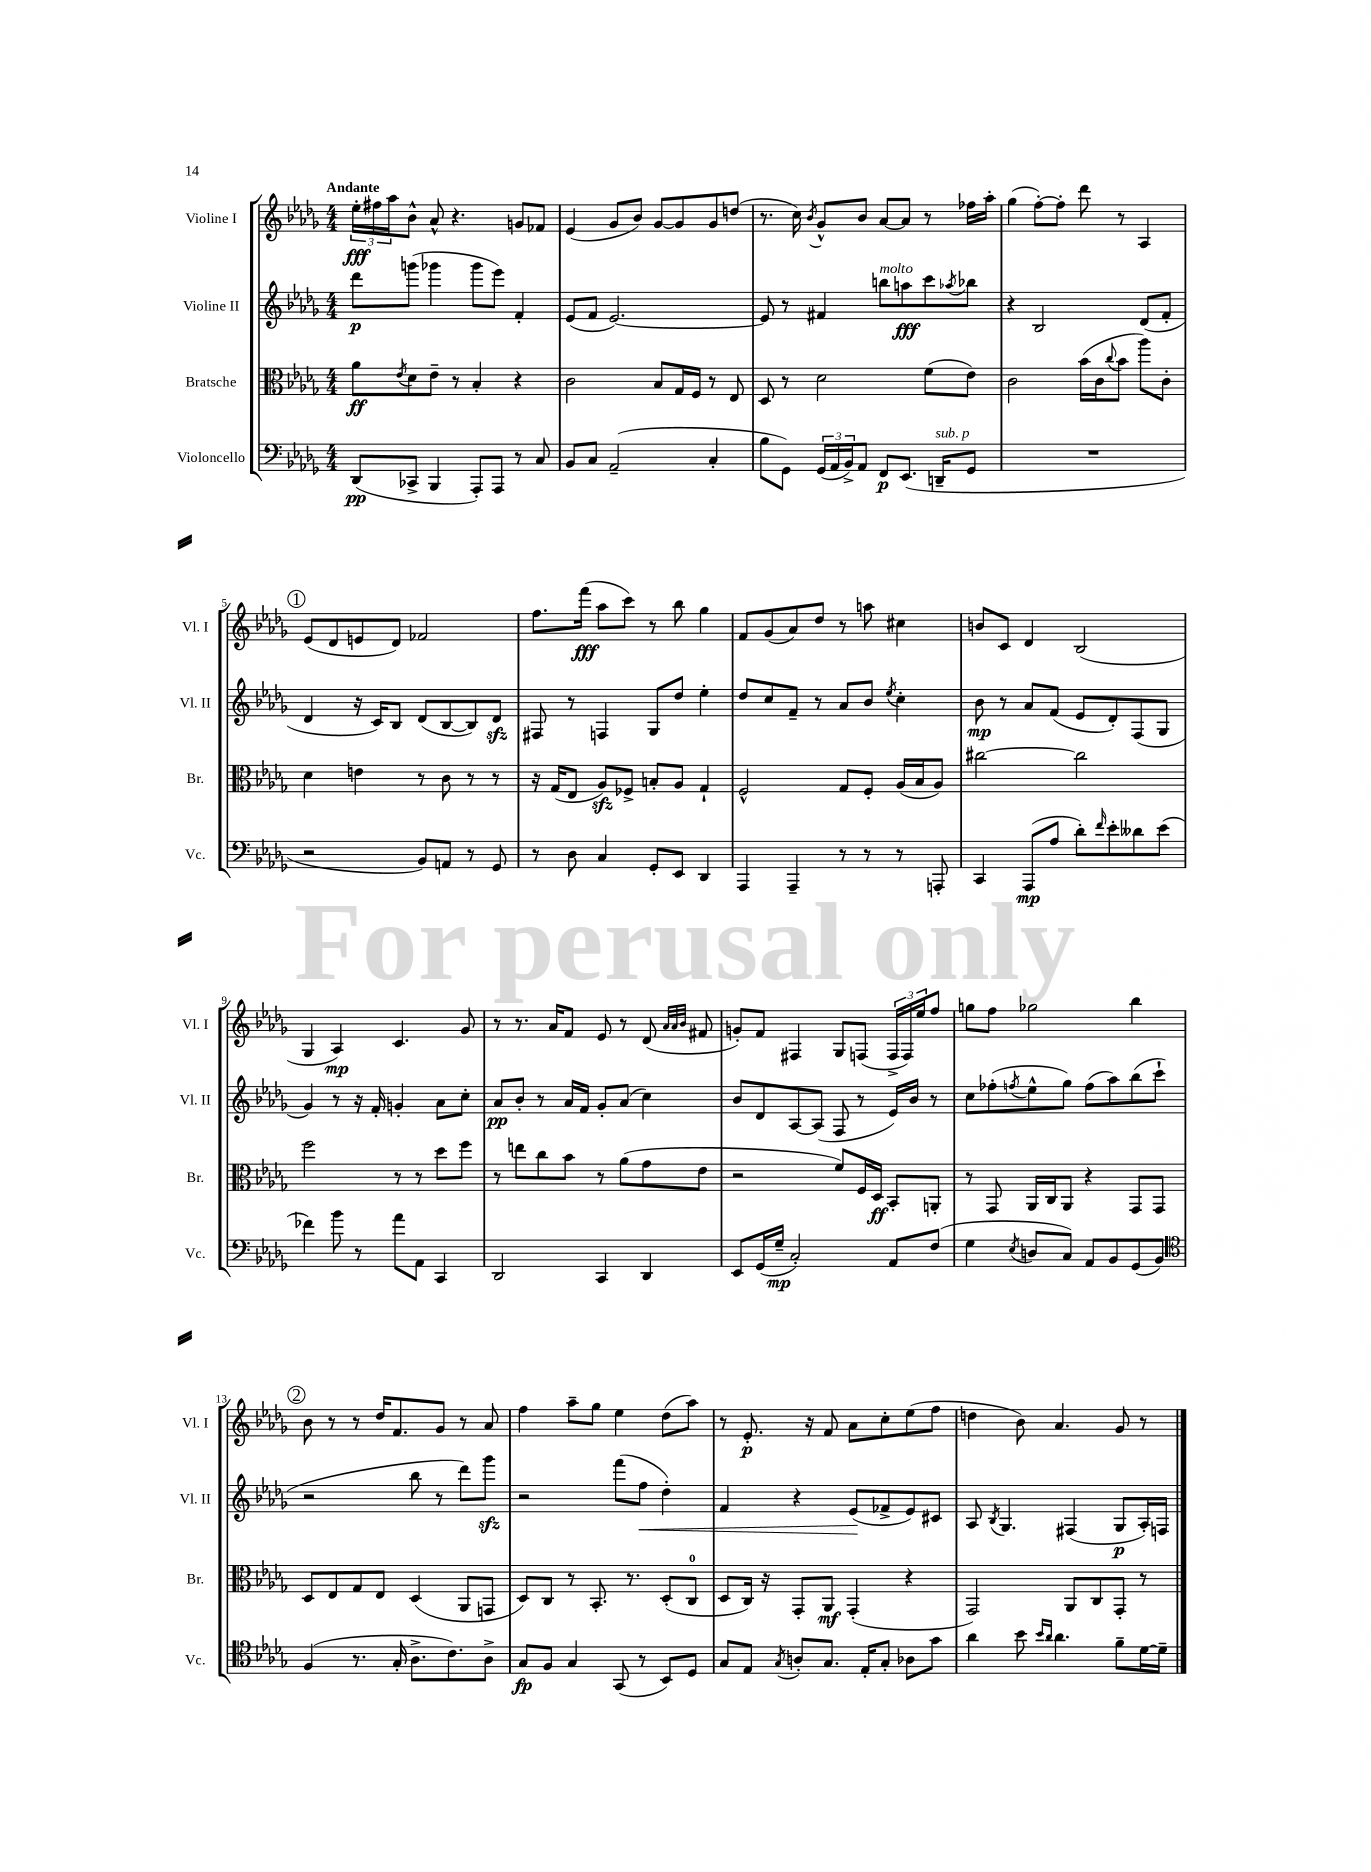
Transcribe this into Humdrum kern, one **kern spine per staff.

**kern	**kern	**kern	**kern
*staff4	*staff3	*staff2	*staff1
*clefF4	*clefC3	*clefG2	*clefG2
*k[b-e-a-d-g-]	*k[b-e-a-d-g-]	*k[b-e-a-d-g-]	*k[b-e-a-d-g-]
*M4/4	*M4/4	*M4/4	*M4/4
(8DD-/L	8a-\L	8ddd-\L	24ee-'\LL
.	.	.	24ff#\
.	.	.	24aa-\J
.	8qe-/	.	.
8CC-^/J	8d-\	(8ggg\J	8b-^^\J
4BBB-/	8e-~\J	4ggg-\	8a-^^/
.	8r	.	4.r
8AAA-'/L)	4B-'/	8ggg-\L	.
8AAA-/J	.	8eee-\J)	.
8r	4r	4f'/	8g/L
8C/	.	.	8f-/J
=	=	=	=
8BB-/L	2c\	(8e-/L	(4e-/
8C/J	.	8f/J	.
(2AA-~/	.	[2.e-/)	8g-/L
.	.	.	8b-/J)
.	8B-/L	.	[8g-/L
.	16G-/L	.	8g-/]
.	16F/JJ	.	.
4C'/	8r	.	8g-/
.	8E-/	.	(8dd/J
=	=	=	=
8B-\L	8D-/	8e-/]	8.r
8GG-\J)	8r	8r	.
.	.	.	16cc\)
.	.	.	8qb-/
(24GG-/LL	2d-\	4f#/	8g-^^/L
24AA-/	.	.	.
24BB-^/J)	.	.	.
8AA-/J	.	.	8b-/J
8FF/L	.	8bb\L	[8a-/L
(8.EE-/J	.	8aa\	8a-/]J
.	(8f\L	8ccc\	8r
16DD~/LK	.	.	.
.	.	8qaa-/	.
8GG-/J	8e-\J)	8bb-\J	16ff-\LL
.	.	.	16aa-'\JJ
=	=	=	=
1r	2c\	4r	(4gg-\
.	.	2B-/	[8ff'\L)
.	.	.	8ff'\]J
.	(16b-\LL	.	8ddd-\
.	16c\J	.	.
.	8qqcc/	.	.
.	8b-\J	.	8r
.	8aa-\L)	(8d-/L	4A-/
.	8c'\J	8f'/J	.
=	=	=	=
2r	4d-\	4d-/	(8e-/L
.	.	.	8d-/
.	4e\	16r	8e/
.	.	16c/LK)	.
.	.	8B-/J	8d-/J)
8BB-/L)	8r	(8d-/L	2f-/
8AA/J	8c\	[8B-/	.
8r	8r	8B-/])	.
8GG-/	8r	8d-/J	.
=	=	=	=
8r	16r	8F#/	8.ff\L
.	(16G-/LK	.	.
8D-\	8E-/J	8r	.
.	.	.	(16fff\Jk
4C/	8A-/L)	4F/	8aa-\L
.	8F-^/J	.	8ccc\J)
8GG-'/L	8B'/L	8G-/L	8r
8EE-/J	8A-/J	8dd-/J	8bb-\
4DD-/	4G-`/	4ee-'\	4gg-\
=	=	=	=
4AAA-/	2F^^/	8dd-/L	8f/L
.	.	8cc/	(8g-/
4AAA-~/	.	8f~/J	8a-/)
.	.	8r	8dd-/J
8r	8G-/L	8a-/L	8r
8r	8F'/J	8b-/J	8aa\
.	.	8qee-/	.
8r	(16A-/LL	4cc'\	4cc#\
.	16B-/J	.	.
8AAA'/	8A-/J)	.	.
=	=	=	=
4CC/	[2cc#\	8b-\	8b/L
.	.	8r	8c/J
(8AAA-/L	.	8a-/L	4d-/
8A-/J	.	(8f/J	.
8d-'\L)	2cc#\]	8e-/L	(2B-/
16qqf/	.	.	.
8e-'\	.	8d-'/)	.
8d--\	.	(8F/	.
(8e-\J	.	8G-/J	.
=	=	=	=
4f-\)	2ff\	4g-/)	4G-/
8b-\	.	8r	4A-/)
8r	.	16r	.
.	.	16f'/	.
8a-\L	8r	4g'/	4.c/
8AA-\J	8r	.	.
4CC/	8dd-\L	8a-\L	.
.	8ff\J	8cc'\J	8g-/
=	=	=	=
2DD-/	8r	8a-/L	8r
.	8ee\L	8b-'/J	8.r
.	8cc\	8r	.
.	.	.	16a-/LK
.	8b-\J	16a-/LL	8f/J
.	.	16f/JJ	.
4CC/	8r	8g-'/L	8e-/
.	(8a-\L	(8a-/J	8r
4DD-/	8g-\	4cc\)	(8d-/
.	.	.	32qqa-/LLL
.	.	.	32qqa-/
.	.	.	32qqb-/JJJ
.	8e-\J	.	8f#/
=	=	=	=
8EE-/L	2r	8b-/L	8g'/L)
(16GG-/L	.	8d-/	8f/J
16G-~/JJ	.	.	.
2C'/)	.	[8A-/	4F#/
.	.	(8A-/]J	.
.	8f/L)	8F/	8G-/L
.	16F/L	8r	(8F/J
.	16D-/JJ	.	.
8AA-/L	8BB-'/L	16e-/LL)	24F^/LL
.	.	.	24F/)
.	.	16b-/JJ	.
.	.	.	24ee-/J
(8F/J	8AA'/J	8r	8ff/J
=	=	=	=
4G-\	8r	8cc\L	8gg\L
.	8GG-/	(8ff-'\	8ff\J
8qE-/	.	8qff/	.
8D/L	16AA-/LL	8ee-^^\	2gg-\
.	16C/J	.	.
8C/J)	8AA-/J	8gg-\J)	.
8AA-/L	4r	(8ff\L	.
8BB-/	.	8aa-\)	.
(8GG-/	8GG-/L	(8bb-\	4bb-\
8BB-/J)	8GG-/J	8ccc`\J	.
=	=	=	=
*clefC4	*	*	*
(4F/	8D-/L	2r	8b-\
.	8E-/	.	8r
8.r	8G-/	.	8r
.	8E-/J	.	16dd-/LK
16G-'/	.	.	8.f/
8.A-^\L	(4D-/	8bb-\	.
.	.	8r	8g-/J
8.c\)	.	.	.
.	8AA-/L	8ddd-\L)	8r
8A-^\J	8GG/J	8ggg-\J	8a-/
=	=	=	=
8G-/L	8D-/L)	2r	4ff\
8F/J	8C/J	.	.
4G-/	8r	.	8aa-~\L
.	8.BB-'/	.	8gg-\J
(8GG-/	.	(8fff\L	4ee-\
.	8.r	.	.
8r	.	8ff\J	.
8BB-/L)	(8D-'/L	4dd-'\)	(8dd-\L
8D-/J	8C/J	.	8aa-\J)
=	=	=	=
8G-/L	8D-/L	4f/	8r
8E-/J	16C/Jk)	.	8.e-'/
.	16r	.	.
8qG-/	.	.	.
8A'/L	8GG-'/L	4r	.
.	.	.	16r
8.G-/J	8AA-/J	.	8f/
.	(4GG-'/	(8e-/L	8a-\L
16E-'/LK	.	.	.
8G-'/J	.	8f-^/	8cc'\
8A-\L	4r	8e-/)	(8ee-\
8g-\J	.	8c#/J	8ff\J
=	=	=	=
4a-\	2GG-/)	8A-/	4dd\
.	.	8qB-/	.
.	.	4.G-/	.
8b-\	.	.	8b-\)
16qqb-/LL	.	.	.
16qqa-/JJ	.	.	.
4.a-\	.	.	4.a-/
.	8AA-/L	(4F#/	.
.	8C/	.	.
8f~\L	8GG-'/J	8G-/L	8g-/
[16d-\L	8r	16A-'/L)	8r
16d-~\]JJ	.	16F/JJ	.
==	==	==	==
*-	*-	*-	*-
